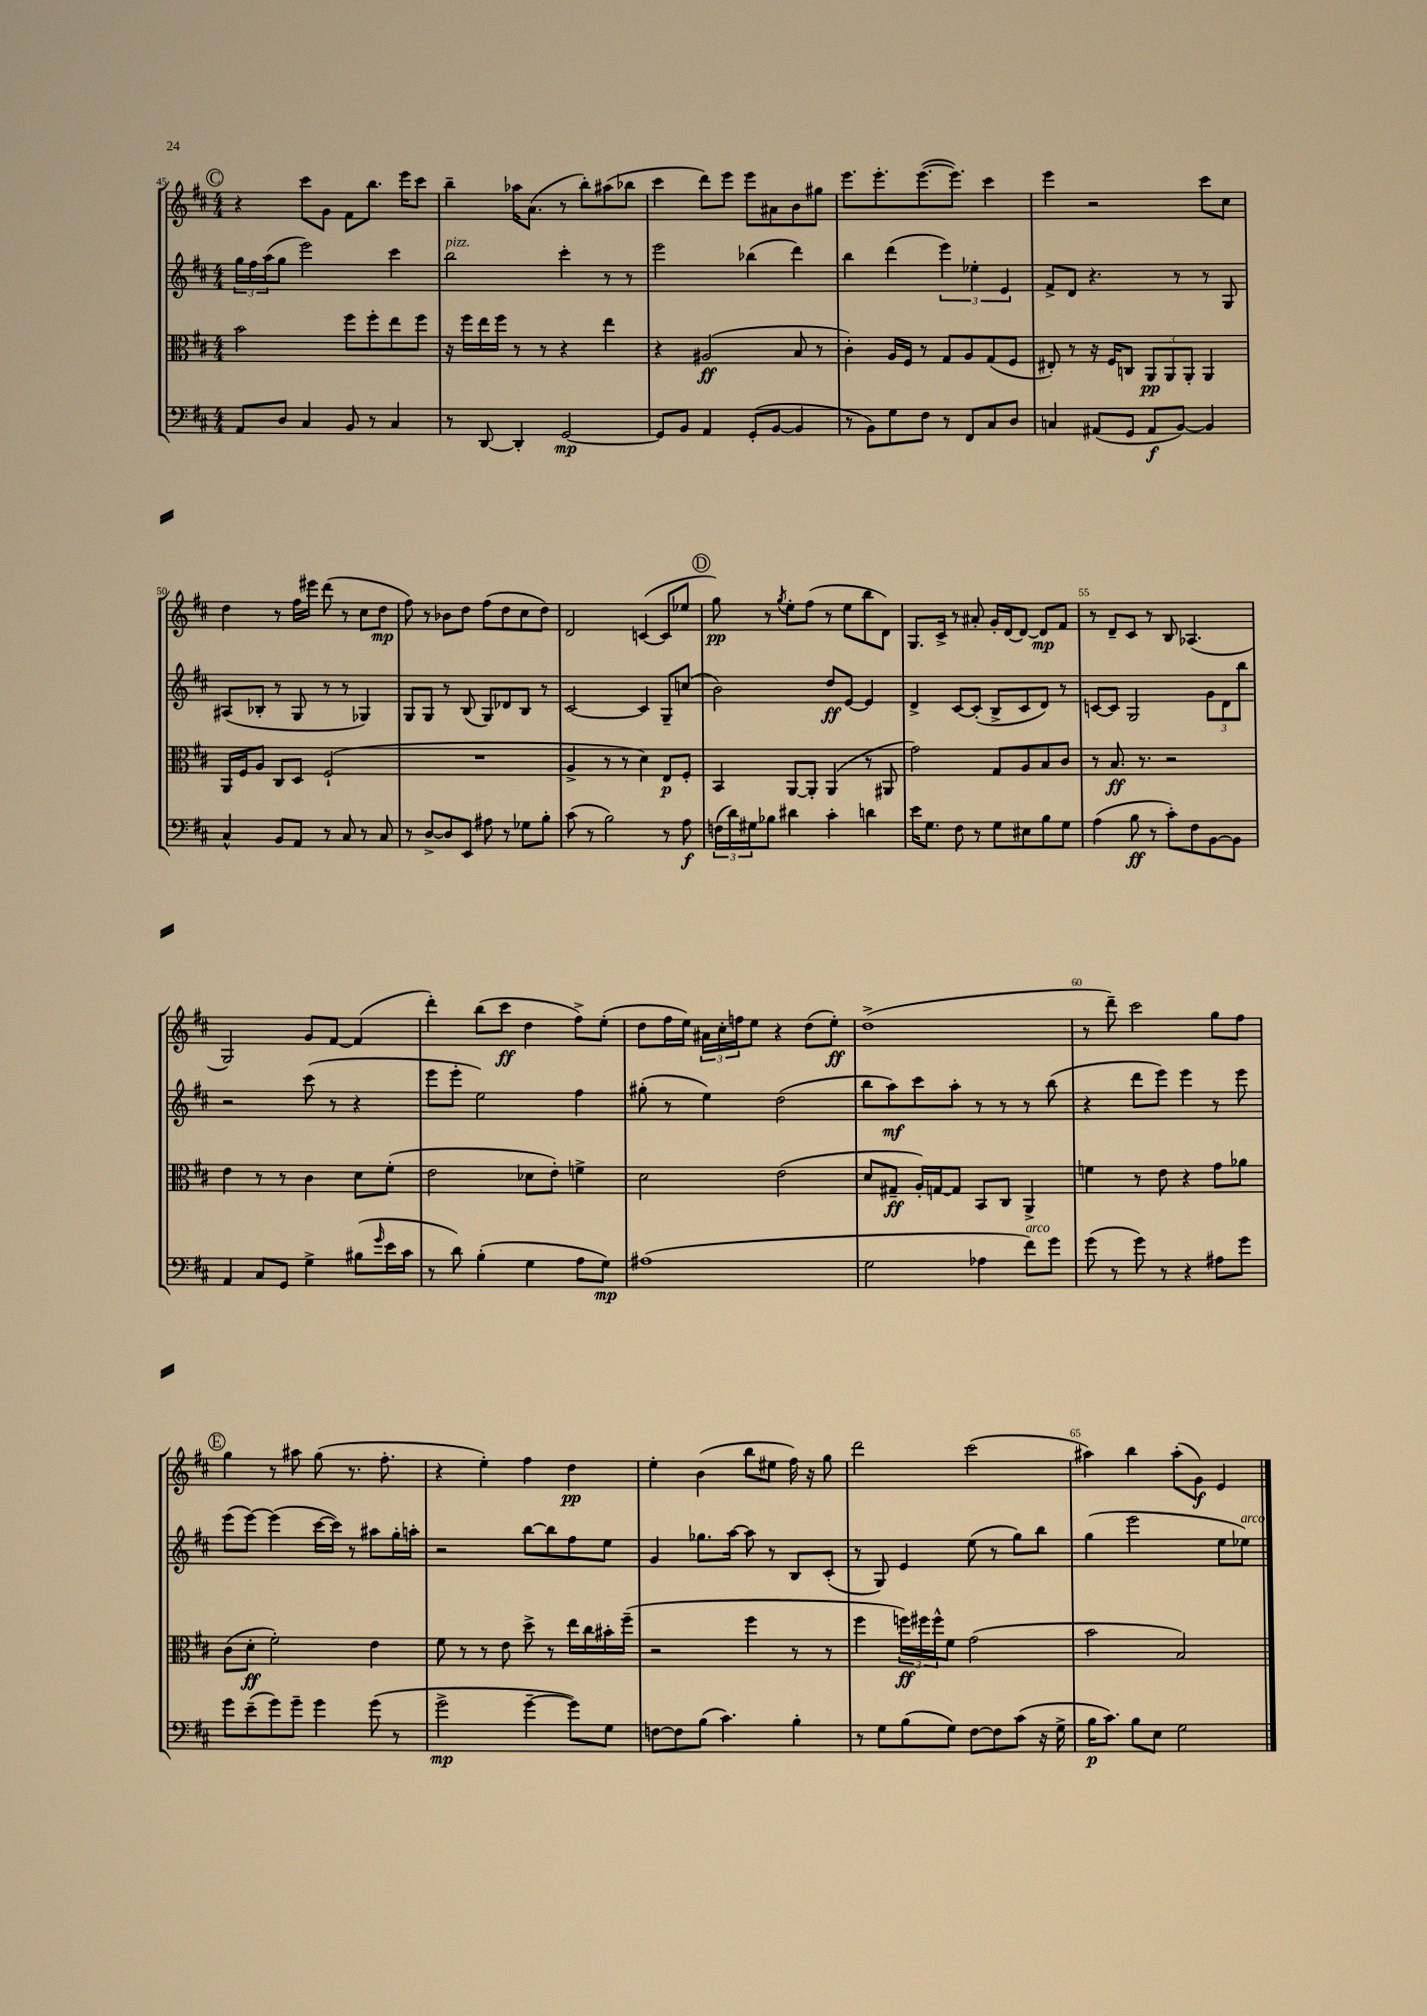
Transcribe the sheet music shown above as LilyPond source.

<<
\new StaffGroup <<
\new Staff = "s0" {
    \clef treble \key d \major \numericTimeSignature \time 4/4
    \mark \markup { \circle "C" } r4 cis'''8 g'8 fis'8 b''8. e'''16 cis'''8 |
    b''4-- aes''16 a'8.( r8 b''8-.) ais''8( bes''8 |
    cis'''4 d'''8) e'''8 e'''8 ais'8 b'8 gis''8 |
    e'''8. e'''8.-. e'''8.~( e'''8.) cis'''4 |
    e'''4 r2 cis'''8 cis''8 |
    d''4 r8 fis''16 eis'''16 d'''8( r8 cis''8 d''8\mp |
    fis''8) r8 bes'8 d''8 fis''8( d''8 cis''8 d''8) |
    d'2 c'4~( c'8 ees''8 |
    \mark \markup { \circle "D" } g''8\pp) r8 \acciaccatura { g''8 } e''8-. fis''8( r8 e''8 b''8 d'8) |
    g8. cis'16-> r8 ais'8-. g'16-. d'16~ d'8~ d'8\mp fis'8 |
    r8 d'8-- cis'8 r8 b8 aes4.( |
    g2) g'8 fis'8~ fis'4( |
    d'''4-.) b''8( cis'''8\ff d''4 fis''8->) e''8-.( |
    d''8 fis''16 e''16) \tuplet 3/2 { ais'16 cis''16-. f''16 } e''8 r4 d''8( e''8-.\ff) |
    d''1->( |
    r8 d'''8--) cis'''2 g''8 fis''8 |
    \mark \markup { \circle "E" } g''4 r8 ais''8 g''8( r8. fis''8.-. |
    r4 e''4-.) fis''4 d''4\pp |
    e''4-. b'4( b''8 eis''8 fis''16) r16 g''8 |
    d'''2 cis'''2( |
    ais''4) b''4 ais''8-.( g'8\f) e'4 \bar "|." |
}
\new Staff = "s1" {
    \clef treble \key d \major \numericTimeSignature \time 4/4
    \mark \markup { \circle "C" } \tuplet 3/2 { g''16 fis''16 a''16( } g''8 e'''2) cis'''4 |
    b''2^\markup { \italic "pizz." } cis'''4-. r8 r8 |
    e'''2 bes''4( d'''4) |
    b''4 d'''4( \tuplet 3/2 { e'''4) ees''4-. e'4 } |
    fis'8-> d'8 r4. r8 r8 g8 |
    ais8( bes8-. r8 g8 r8 r8 ges4) |
    g8 g8 r8 b8( g8) des'8 b8 r8 |
    cis'2~ cis'4 g8-- c''8( |
    \mark \markup { \circle "D" } b'2) d''8\ff e'8~ e'4 |
    d'4-> cis'8~ cis'8-.( b8-> cis'8 d'8) r8 |
    c'8~ c'8 g2 \tuplet 3/2 { g'8 d'8 b''8 } |
    r2 cis'''8( r8 r4 |
    e'''8 e'''8-. e''2) fis''4 |
    gis''8-.( r8 e''4) d''2( |
    b''8 a''8\mf) cis'''8 a''8-. r8 r8 r8 b''8( |
    r4 d'''8 e'''8) e'''4 r8 e'''8 |
    \mark \markup { \circle "E" } e'''8( e'''8~) e'''4( cis'''16~ cis'''16) r8 ais''8 g''16-. a''16-. |
    r2 b''8~ b''8 fis''8 e''8 |
    g'4 ges''8. a''16~ a''8 r8 b8 cis'8-.( |
    r8 g8) e'4 e''8( r8 g''8) b''8 |
    g''4( e'''2 e''8 ees''8^\markup { \italic "arco" }) \bar "|." |
}
\new Staff = "s2" {
    \clef alto \key d \major \numericTimeSignature \time 4/4
    \mark \markup { \circle "C" } b'2 fis''8 fis''8-. e''8 fis''8 |
    r16 fis''16 e''16 fis''16 r8 r8 r4 e''4 |
    r4 ais2\ff( b8 r8 |
    cis'4-.) a16 fis16 r8 g8 a8 g8( fis8 |
    eis8-.) r8 r16 fis16 c8 \tuplet 3/2 { a,8\pp a,8 a,8-. } a,4 |
    a,16 fis16 a8 cis8 d8 fis2-!( |
    R1 |
    a4-> r8 r8 d'4) e8\p fis8-. |
    \mark \markup { \circle "D" } b,4 a,8~ a,8-. a,4( r8 ais,8 |
    g'2) g8 a8 b8 cis'8 |
    r8 b8.\ff r8. r2 |
    e'4 r8 r8 cis'4 d'8 fis'8-.( |
    e'2 des'8 e'8-.) f'4-> |
    d'2 e'2( |
    d'8 gis8--\ff a16-.) g16~ g8 b,8 cis8 a,4-> |
    f'4 r8 e'8 r4 g'8 aes'8 |
    \mark \markup { \circle "E" } cis'8( d'8-.\ff fis'2-.) e'4 |
    fis'8 r8 r8 e'8 d''8-> r8 e''16 cis''16 bis'16-. fis''16--( |
    r2 fis''4 r8 r8 |
    fis''4 \tuplet 3/2 { f''16\ff) fis''16 fis''16-^ } fis'8 g'2( |
    b'2 b2) \bar "|." |
}
\new Staff = "s3" {
    \clef bass \key d \major \numericTimeSignature \time 4/4
    \mark \markup { \circle "C" } a,8 d8 cis4 b,8 r8 cis4 |
    r8 d,8~ d,4-. g,2~\mp |
    g,8 b,8 a,4 g,8-.( b,8~ b,4 |
    r8 b,8) g8 fis8 r8 fis,8 cis8 d8 |
    c4 ais,8( g,8 ais,8\f b,8~) b,4 |
    cis4-^ b,8 a,8 r8 cis8 r8 cis8 |
    r8 d8~-> d8 e,8 ais8 r8 ges8 b8-. |
    cis'8( r8 b2) r8 a8\f |
    \mark \markup { \circle "D" } \tuplet 3/2 { f16( d'16) gis16 } bes8 dis'4 cis'4-. d'4 |
    e'16 g8. fis8 r8 g8 eis8 b8 g8 |
    a4( b8\ff r8 cis'8-.) fis8 b,8~ b,8 |
    a,4 cis8 g,8 g4-> bis8( \grace { g'16 } e'16 cis'16 |
    r8 d'8) b4-.( g4 a8 g8\mp) |
    ais1( |
    g2 aes4 fis'8^\markup { \italic "arco" }) g'8 |
    g'8( r8 g'8) r8 r4 ais8 g'8 |
    \mark \markup { \circle "E" } g'8 e'8--( g'8) g'8-- g'4 g'8( r8 |
    g'2->\mp g'4~-- g'8) g8 |
    f8~ f8 b8( cis'4.) b4-. |
    r8 g8 b8( g8) fis8~ fis8 cis'8( r16 g16-> |
    b16\p cis'8.) b8 e8 g2 \bar "|." |
}
>>
>>
\layout { \context { \Score currentBarNumber = #45 \override BarNumber.break-visibility = ##(#f #t #t) barNumberVisibility = #(every-nth-bar-number-visible 5) } }
